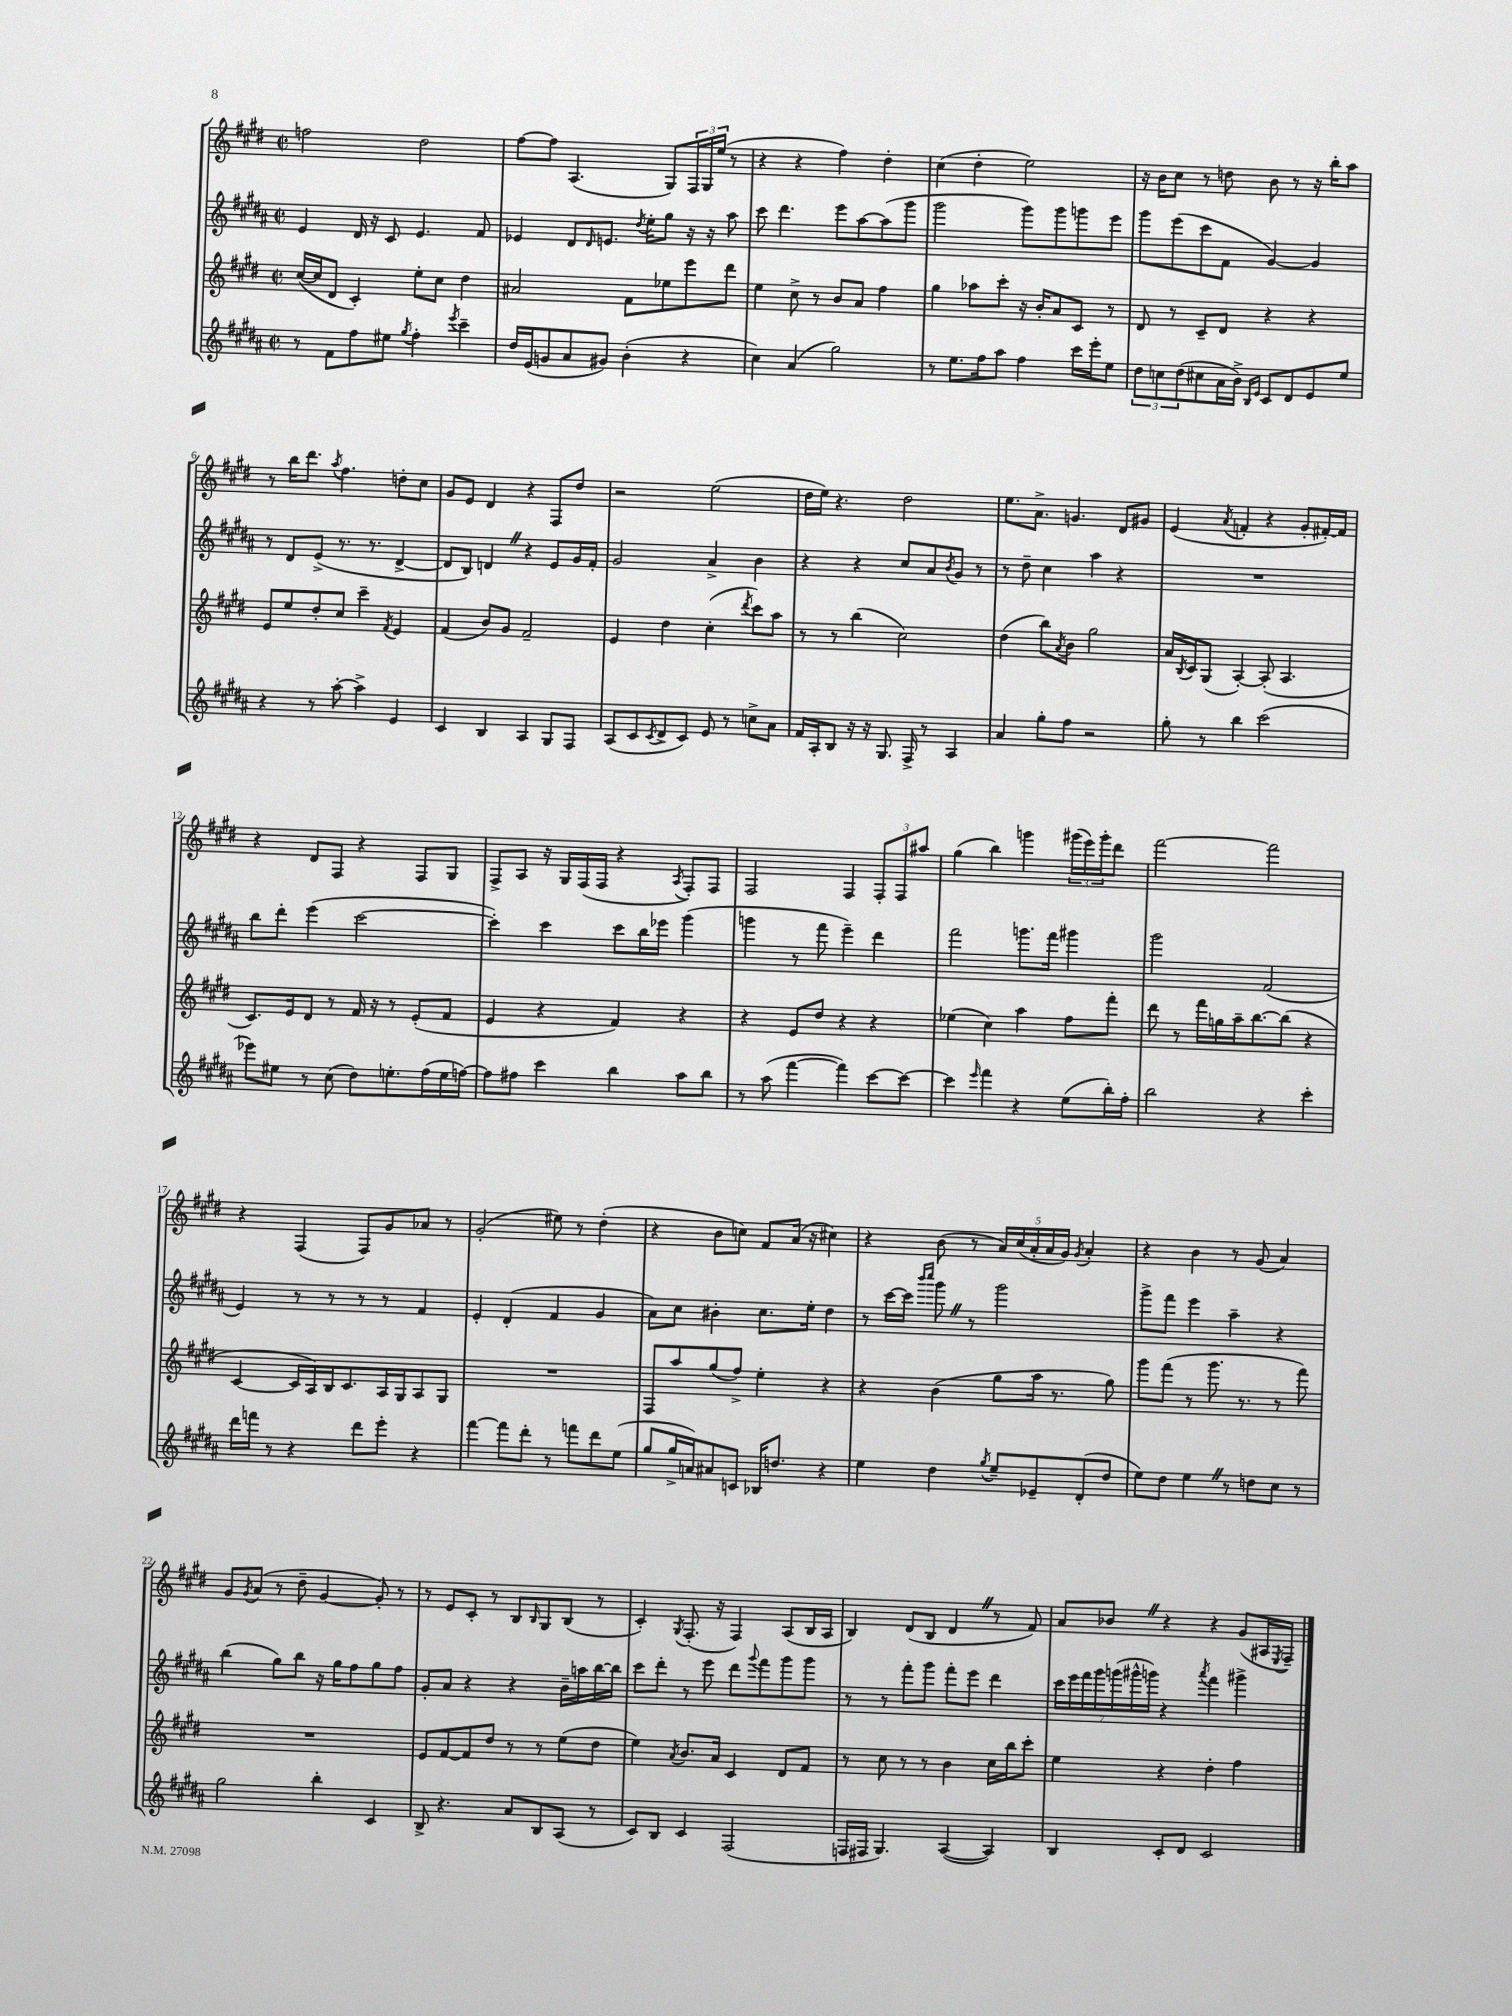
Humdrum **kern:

**kern	**kern	**kern	**kern
*staff4	*staff3	*staff2	*staff1
*clefG2	*clefG2	*clefG2	*clefG2
*k[f#c#g#d#a#]	*k[f#c#g#d#]	*k[f#c#g#d#a#]	*k[f#c#g#d#]
*M2/2	*M2/2	*M2/2	*M2/2
*met(c|)	*met(c|)	*met(c|)	*met(c|)
8r	([16cc#	4e	2ff
.	16cc#]	.	.
8f#	8d#	.	.
8ff#	4c#')	16d#	.
.	.	16r	.
8ee#	.	8c#	.
8qgg#	.	.	.
4ff#'	8ee'	4.e	2dd#
.	8cc#	.	.
8qeee	.	.	.
4ccc#~	4dd#	.	.
.	.	8f#	.
=	=	=	=
16dd#	2a#	4e-	[8ff#
(16e	.	.	.
8g	.	.	8ff#]
8a#	.	8d#	(4.A
.	.	16qqd#	.
8g#)	.	8.e	.
(4b'	8f#	.	.
.	.	8qdd#	.
.	.	16ee'	.
.	8ee-	8gg#	8G#)
4r	8eee	16r	24F#
.	.	.	24G#
.	.	16r	.
.	.	.	(24ee
.	8ddd#	8aa#	8r
=	=	=	=
4cc#)	4ee	8ccc#	4r
.	.	4.ddd#	.
(4a#	8cc#^	.	4r
.	8r	.	.
2gg#)	8b	8eee	4ff#)
.	8a	[8aa#	.
.	4ff#	(8aa#]	4dd#'
.	.	8ggg#	.
=	=	=	=
8r	4gg#	2ggg#	(4cc#
8.ee	.	.	.
.	8aa-	.	4dd#'
16ff#	.	.	.
8aa#	8ccc#'	.	.
4ff#	16r	8ggg#)	2ee)
.	16b'	.	.
.	8a	8ggg#	.
16ccc#	8c#	8ggg	.
16eee'	.	.	.
8ee	8r	8eee	.
=	=	=	=
12dd#	8d#	8ggg#	16r
.	.	.	16b
12cc	.	.	.
.	8r	(8eee	8cc#
(12dd#	.	.	.
8cc#	8c#~	8ccc#	8r
16a#	8d#	8f#	8dd
16b^)	.	.	.
16qqB	.	.	.
16qqe	.	.	.
8c#	4r	[4g#)	8b
8d#	.	.	8r
8e	4r	4g#]	16r
.	.	.	16bb'
8ee	.	.	8aa
=	=	=	=
4r	8e	8r	8r
.	8ee	8d#	16bb
.	.	.	8.ddd#
8r	8dd#'	(8e^	.
.	.	.	8qaa
[8aa#'	8cc#	8.r	4.ff#
4aa#^]	4ccc#~	.	.
.	.	8.r	.
.	8qf#	.	.
4e	4e	[4d#^	8dd'
.	.	.	8cc#
=	=	=	=
4c#	(4f#	8d#]	8g#
.	.	8B)	8e
4B	8b)	4d	4d#
.	8g#	.	.
4A#	2f#~	4r	4r
8G#	.	8e	8F#
8F#	.	16g#	8dd#
.	.	16f#'	.
=	=	=	=
(8A#	4e	2g#	2r
8c#	.	.	.
8qc#	.	.	.
8d#^	4dd#	.	.
8c#)	.	.	.
8e	(4cc#'	4a#^	(2ee
8r	.	.	.
.	8qddd#	.	.
8cc^	8ccc#)	4b	.
8a#	8aa	.	.
=	=	=	=
16f#	8r	4r	16dd#
16A#'	.	.	16ee)
8B	8r	.	4.r
16r	(4bb	4r	.
16r	.	.	.
8.G#	.	.	.
.	2cc#)	8cc#	2dd#
16F#^	.	.	.
8r	.	8a#	.
.	.	8qb	.
4A#	.	8g#	.
.	.	8r	.
=	=	=	=
4a#	(4dd#	8r	8.ee
.	.	8dd#~	.
.	.	.	8.a^
8gg#'	8bb)	4cc#	.
.	8qa	.	.
8ff#	8b	.	4.g
2r	2gg#	4aa#	.
.	.	4r	8d#
.	.	.	8g#
=	=	=	=
8gg#'	16a	1r	(4e
.	8qB	.	.
.	16c#	.	.
8r	(8G#	.	.
.	.	.	8qa
4bb	[4A')	.	4f'
(2ccc#	(8A']	.	4r
.	4.A	.	.
.	.	.	8g#'
.	.	.	[16f#')
.	.	.	16f#]
=	=	=	=
8eee-)	8.c#)	8bb	4r
8ee#	.	8ddd#'	.
.	16e	.	.
8r	8d#	(4eee	8d#
(8cc#	8r	.	8F#
8dd#)	16f#	[2ccc#	4r
.	16r	.	.
8.ee'	8r	.	.
.	(8e'	.	8F#
(16ff#	.	.	.
16ee	8f#	.	8G#
[16ff)	.	.	.
=	=	=	=
8ff]	4e	4ccc#'])	8F#^
8ff#	.	.	8A
4ccc#	4r	4ccc#	16r
.	.	.	16G#
.	.	.	(16F#
.	.	.	16F#
4bb	4f#)	8ccc#	4r
.	.	16bb	.
.	.	16eee-	.
.	.	.	8qA
8aa#	4r	(4ggg#	8F#')
8bb	.	.	8F#
=	=	=	=
8r	4r	4ggg	2F#
(8aa#	.	.	.
[4fff#	8e	8r	.
.	8dd#	8fff#	.
4fff#])	4r	4eee~)	4F#
[8ccc#	4r	4ddd#	12F#'
.	.	.	12F#
8ccc#_	.	.	.
.	.	.	12aa#
=	=	=	=
4ccc#]	(4ee-	2fff#	(4gg#
16qqeee	.	.	.
4fff#	4cc#)	.	4bb)
4r	4aa	8.ggg	4ggg
.	.	16fff#	.
(8ee	8ff#	4ggg#	(24ggg#
.	.	.	24eee)
.	.	.	24ggg#'
16bb')	8fff#'	.	8ddd#
16ff#'	.	.	.
=	=	=	=
2bb	8ddd#	2ggg#	[2fff#
.	8r	.	.
.	16fff#	.	.
.	16gg	.	.
.	16aa~	.	.
.	[8.bb	.	.
4r	.	(2f#	2fff#]
.	(8bb]	.	.
4ccc#'	4r	.	.
=	=	=	=
16ddd#	[4c#	4e)	4r
16fff	.	.	.
8r	.	.	.
4r	16c#]	8r	(4F#
.	16A)	.	.
.	16B	8r	.
.	8.c#	.	.
8ddd#	.	8r	8F#)
8eee'	16A	8r	8g#
.	16G#	.	.
4r	8A	4f#	8a-
.	8G#	.	8r
=	=	=	=
[4fff#	1r	4e'	(2g#'
8fff#]	.	(4d#'	.
8ddd#'	.	.	.
8r	.	4f#	8ee#)
8fff	.	.	8r
8ddd#	.	4g#	(4dd#'
(8ee	.	.	.
=	=	=	=
8gg#	8F#	8a#)	4r
16gg#^	8aa	8cc#	.
16a)	.	.	.
8a#	(8gg#	4b#'	8b
8c	8ff#^)	.	8cc)
16B-	4ee'	8.cc#	8f#
8.dd	.	.	.
.	.	.	(16a
.	.	16ee'	16r
4r	4r	4dd#	4cc#)
=	=	=	=
4ee	4r	8r	4r
.	.	[16ccc#	.
.	.	16ccc#]	.
.	.	16qqbbb	.
.	.	16qqcccc#	.
4dd#	(4b	8ggg#	(8b
.	.	8r	8r
8qgg#	.	.	.
8ee~	8gg#	2ggg#	20a)
.	.	.	(20cc#
.	.	.	20a'
8e-~	16aa	.	.
.	.	.	20a
.	8.r	.	.
.	.	.	20g#)
.	.	.	8qg#
(8d#'	.	.	4a'
8dd#	8gg#)	.	.
=	=	=	=
8ee)	8ggg#	8ggg#^	4r
8dd#	(8fff#	8fff#	.
4ee	8r	4eee	4b
.	8.ggg#	.	.
8r	.	4aa#~	8r
.	8.r	.	.
8dd	.	.	(8g#
8cc#	8r	4r	4a)
8r	8fff#)	.	.
=	=	=	=
2gg#	1r	(4bb	8g#
.	.	.	8qg#
.	.	.	(8a
.	.	8gg#)	8r
.	.	8bb	8dd#~
4bb'	.	16r	[4g#
.	.	16gg#	.
.	.	8ff#	.
4c#	.	8gg#	8g#'])
.	.	8ff#	8r
=	=	=	=
8B^	8e	8g#'	8r
4.r	[8f#	8a#	8e
.	8f#]	4r	8c#'
.	8dd#	.	8r
8a#	8r	4r	8B
.	.	.	16qqB
8B	8r	.	8G#
(8A#	(8ee	16b~	(8B
.	.	16aa	.
8r	8dd#	[16bb	8r
.	.	16bb]	.
=	=	=	=
8c#)	4ee)	8ccc#	4c#')
8B	.	8ddd#'	.
.	8qa	.	8qG#
4c#	8.b	8r	(8.F#'
.	.	8eee	.
.	16a	.	16r
(2F#	4c#	8ddd#	4F#)
.	.	8qqggg#	.
.	.	8fff#	.
.	8d#	8ggg#	(8A
.	8f#	8ggg#	16B
.	.	.	16A
=	=	=	=
16F	8r	8r	4B)
16F#	.	.	.
4.G#)	8cc#	8r	.
.	8r	8fff#'	(8d#
.	8r	8ggg#	8B
([4A#	4b	8fff#'	4d#
.	.	8eee	.
4A#])	16cc#	4ddd#	8r
.	16bb	.	.
.	8ccc#'	.	8f#)
=	=	=	=
4B	4ee	28ccc#	8a
.	.	28eee	.
.	.	28fff#	.
.	.	28ggg#	.
.	.	.	8b-
.	.	(28ggg	.
.	.	28ggg#^^	.
.	.	28ggg)	.
8c#'	4r	4r	4r
8d#	.	.	.
.	.	8qaaa#	.
2c#	4dd#'	4fff#	4r
.	4ff#	4ggg#^	(8g#
.	.	.	16A#
.	.	.	8qE
.	.	.	16F#~)
==	==	==	==
*-	*-	*-	*-
